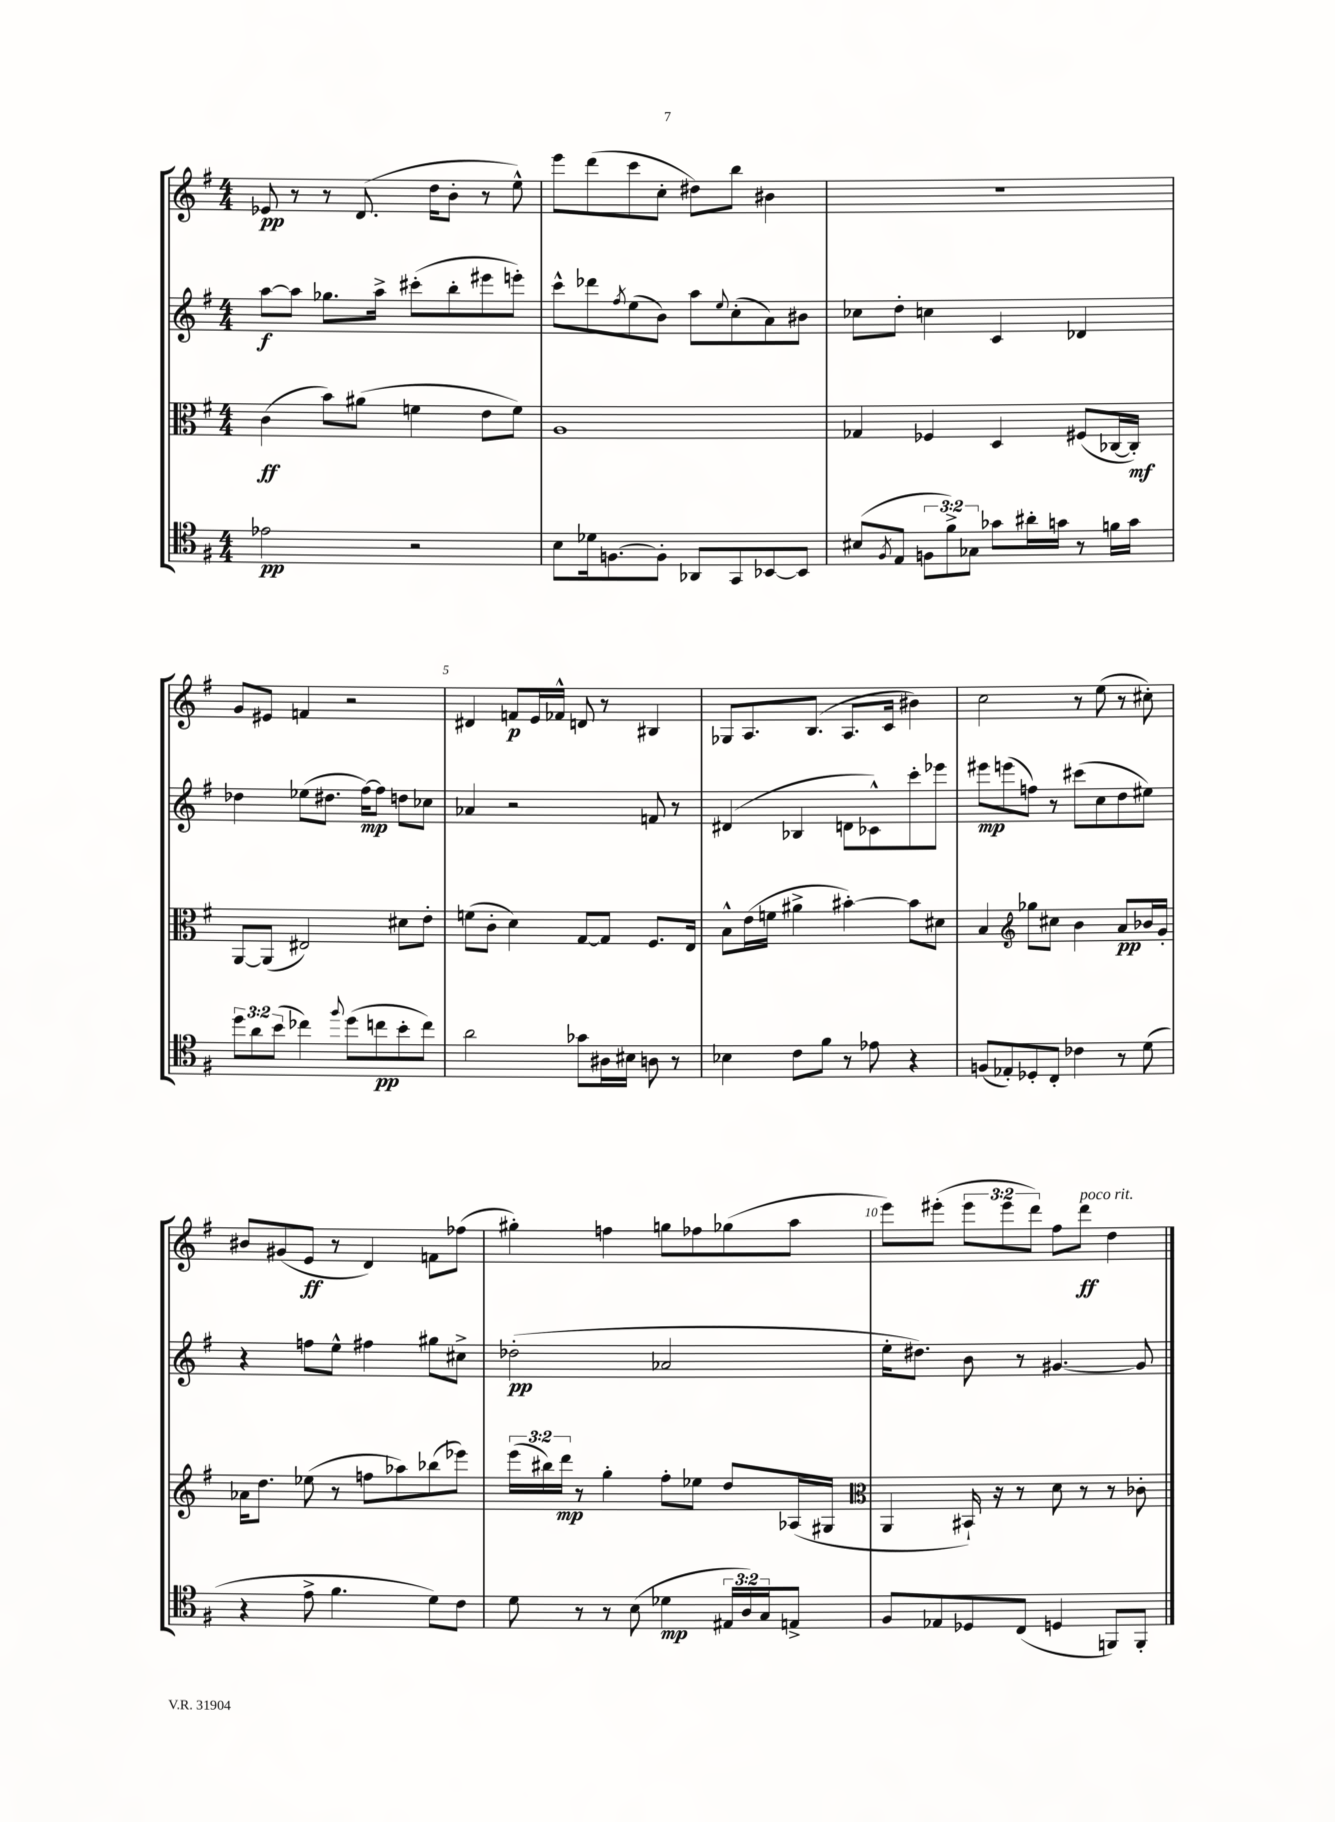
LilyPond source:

<<
\new StaffGroup <<
\new Staff = "s0" {
    \clef treble \key g \major \numericTimeSignature \time 4/4 \override Staff.TupletNumber.text = #tuplet-number::calc-fraction-text
    ees'8\pp r8 r8 d'8.( d''16 b'8-. r8 e''8-^) |
    e'''8 d'''8( c'''8 c''8-. dis''8) b''8 bis'4 |
    r1 |
    g'8 eis'8 f'4 r2 |
    dis'4 f'8\p e'16 fes'16-^ d'8 r8 bis4 |
    ges8 a8. b8.( a8. c'16 bis'4) |
    c''2 r8 e''8( r8 cis''8-.) |
    bis'8 gis'8( e'8\ff r8 d'4) f'8 fes''8( |
    gis''4-.) f''4 g''8 fes''8 ges''8( a''8 |
    e'''8) eis'''8-.( \tuplet 3/2 { eis'''8 eis'''8 d'''8) } fis''8 d'''8\ff^\markup { \italic "poco rit." } d''4 \bar "|." |
}
\new Staff = "s1" {
    \clef treble \key g \major \numericTimeSignature \time 4/4
    a''8~\f a''8 ges''8. a''16-> cis'''8-.( b''8-. eis'''8 e'''8-.) |
    c'''8-^ des'''8 \acciaccatura { fis''8 } e''8( b'8) a''8 \appoggiatura { e''8 } c''8-.( a'8) bis'8 |
    ces''8 d''8-. c''4 c'4 des'4 |
    des''4 ees''8( dis''8. fis''16~\mp) fis''8 d''8 ces''8 |
    aes'4 r2 f'8 r8 |
    dis'4( bes4 d'8 ces'8-^) c'''8-. ees'''8 |
    eis'''8\mp e'''8( f''8) r8 cis'''8( c''8 d''8 eis''8) |
    r4 f''8 e''8-^ fis''4 gis''8 cis''8-> |
    des''2-.\pp( aes'2 |
    e''16-. dis''8.) b'8 r8 gis'4.~ gis'8 \bar "|." |
}
\new Staff = "s2" {
    \clef alto \key g \major \numericTimeSignature \time 4/4 \override Staff.TupletNumber.text = #tuplet-number::calc-fraction-text
    c'4\ff( b'8) ais'8( f'4 e'8 f'8) |
    a1 |
    ges4 fes4 d4 fis8( ces16~ ces16-.\mf) |
    a,8~ a,8( eis2) dis'8 e'8-. |
    f'8( c'8-. d'4) g8~ g8 fis8. e16 |
    b8-^ e'16( f'16 ais'4-> bis'4~-.) bis'8 dis'8 |
    b4 \clef treble ges''8 cis''8 b'4 a'8\pp bes'16 g'16-. |
    aes'16 d''8. ees''8( r8 f''8 aes''8) bes''8( ees'''8) |
    \tuplet 3/2 { e'''16( bis''16) d'''16\mp } r8 g''4-. fis''8-. ees''8 d''8 aes16( gis16 |
    \clef alto a,4 bis,16-!) r16 r8 d'8 r8 r8 ces'8-. \bar "|." |
}
\new Staff = "s3" {
    \clef tenor \key g \major \numericTimeSignature \time 4/4 \override Staff.TupletNumber.text = #tuplet-number::calc-fraction-text
    ees'2\pp r2 |
    b8 des'16 f8.~ f8-. aes,8 g,8 bes,8~ bes,8 |
    bis8( \acciaccatura { fis8 } e8 \tuplet 3/2 { f8 fis'8->) ges8 } ges'8 ais'16-. g'16 r8 f'16 g'16 |
    \tuplet 3/2 { d''8 a'8 b'8( } ces''4) \appoggiatura { fis''8 } d''8( c''8\pp b'8-. c''8) |
    a'2 ges'8 ais16 bis16 a8 r8 |
    bes4 c'8 fis'8 r8 ees'8 r4 |
    f8( ees8-.) des8-. c8-. ces'4 r8 d'8( |
    r4 e'8-> fis'4. d'8) c'8 |
    d'8 r8 r8 b8( des'4\mp \tuplet 3/2 { eis16 a16) g16 } e8-> |
    fis8 ees8 des8 c8( d4 f,8) f,8-. \bar "|." |
}
>>
>>
\layout { \context { \Score \override BarNumber.break-visibility = ##(#f #t #t) barNumberVisibility = #(every-nth-bar-number-visible 5) } }
